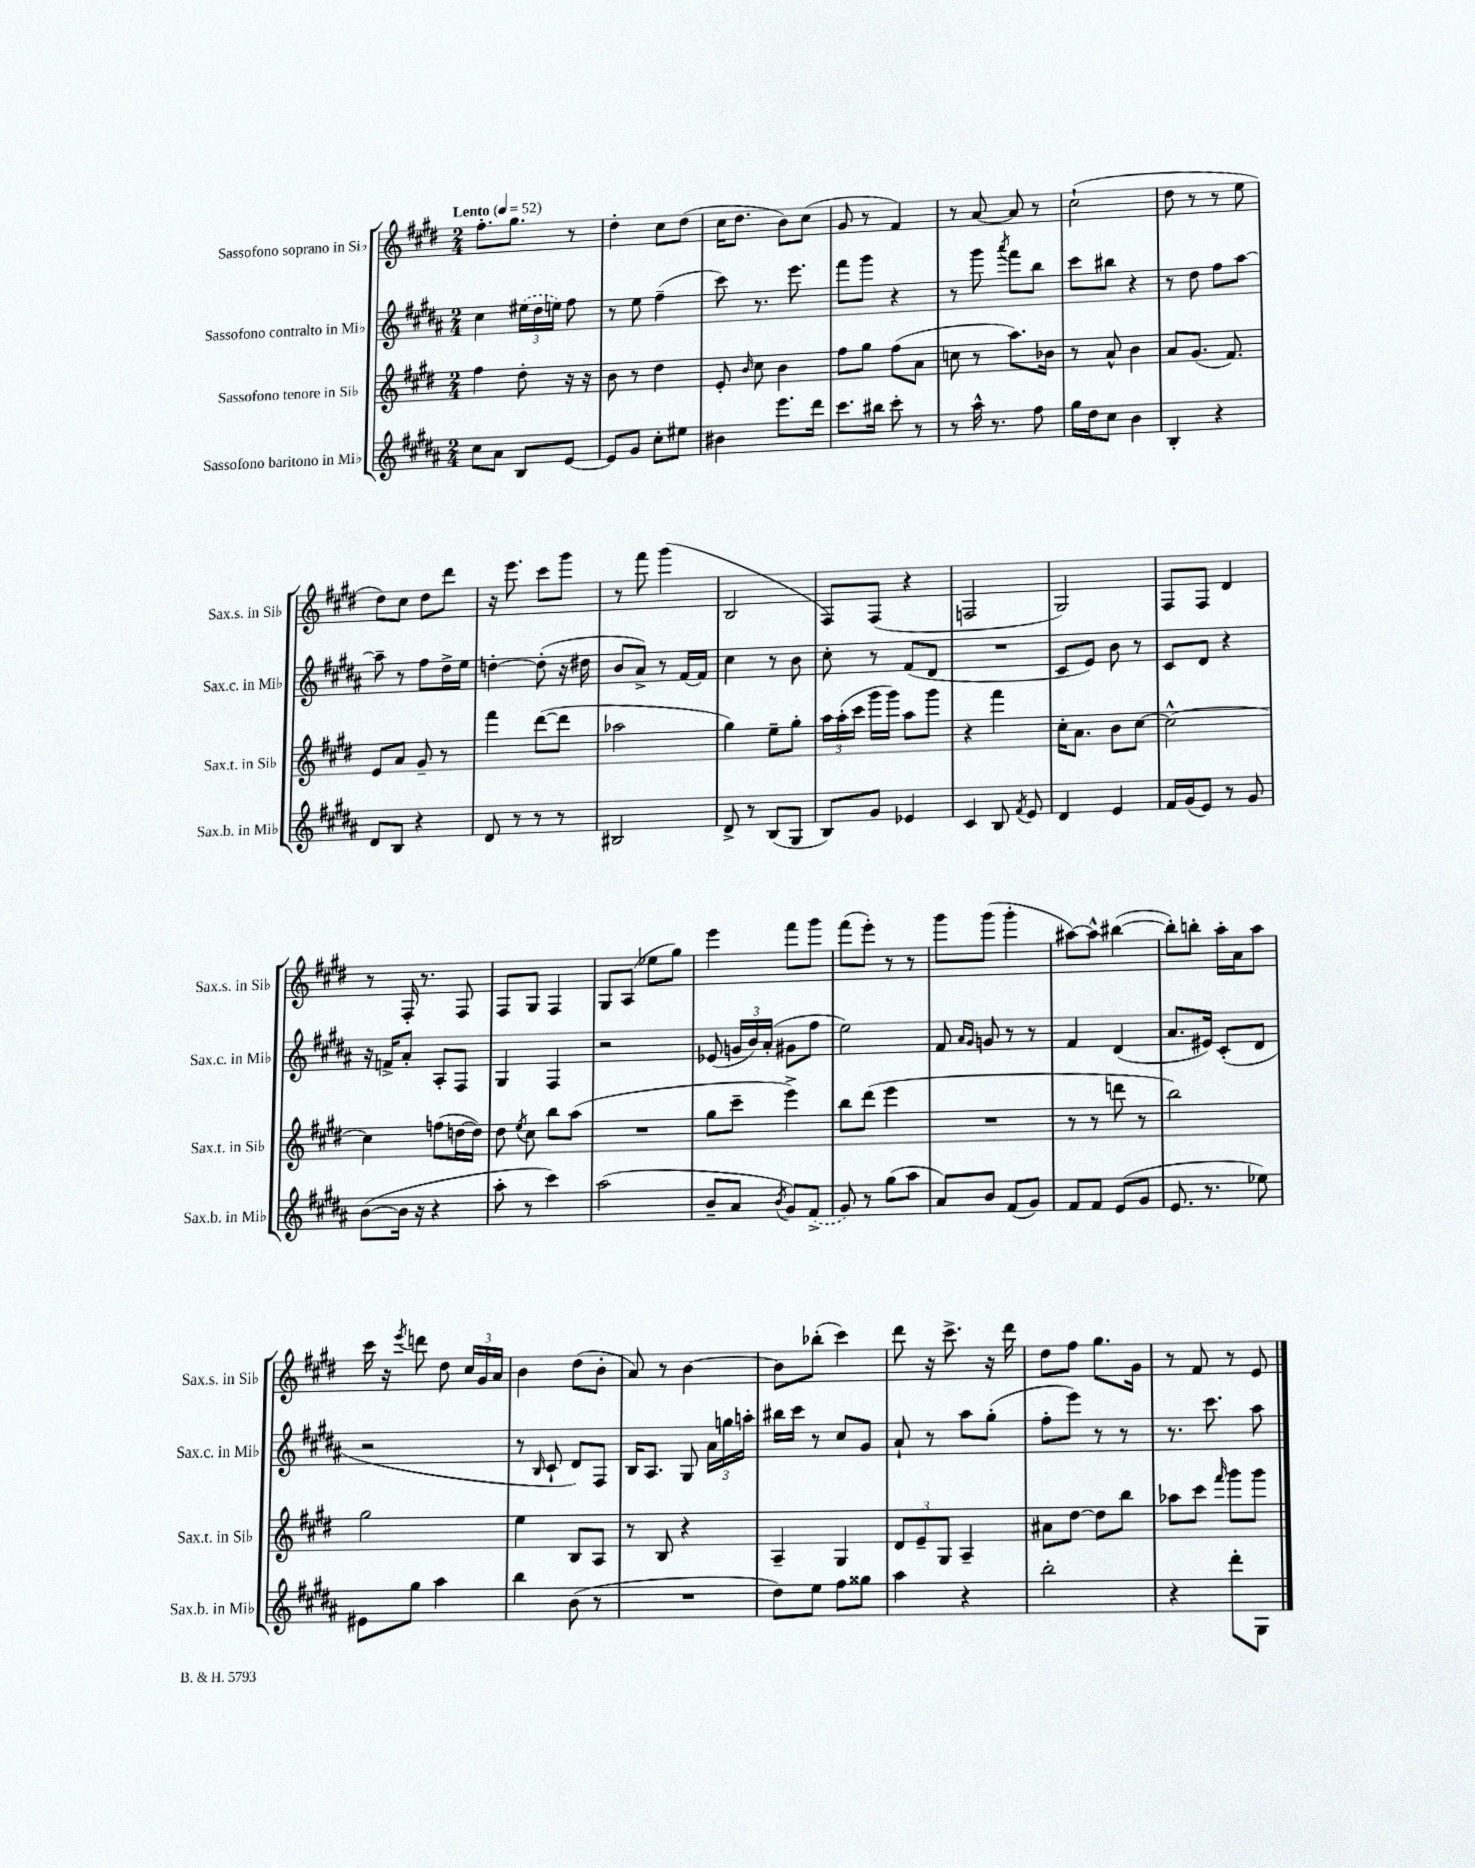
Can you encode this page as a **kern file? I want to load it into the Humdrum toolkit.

**kern	**kern	**kern	**kern
*part4	*part3	*part2	*part1
*staff4	*staff3	*staff2	*staff1
*I"Sassofono baritono in Mi♭	*I"Sassofono tenore in Si♭	*I"Sassofono contralto in Mi♭	*I"Sassofono soprano in Si♭
*I'Sax.b. in Mi♭	*I'Sax.t. in Si♭	*I'Sax.c. in Mi♭	*I'Sax.s. in Si♭
*clefG2	*clefG2	*clefG2	*clefG2
*k[f#c#g#d#a#]	*k[f#c#g#d#]	*k[f#c#g#d#a#]	*k[f#c#g#d#]
*M2/4	*M2/4	*M2/4	*M2/4
*MM52	*MM52	*MM52	*MM52
=1	=1	=1	=1
!	!	!	!LO:TX:a:B:t=Lento
8cc#\L	4ff#\	4cc#\	8.ff#'\L
8a#\J	.	.	.
.	.	.	8.gg#\J
8B/L	8dd#'\	(24ee#X\LL	.
.	.	24dd#\	.
.	.	24een\JJ)	.
[8e/J	16r	8ff#\	8r
.	16r	.	.
=2	=2	=2	=2
8e/L]	8b\	8r	4dd#'\
8g#/J	8r	8ee\	.
8cc#'\L	4dd#\	(4ff#~\	8cc#\L
8ee#X\J	.	.	(8dd#\J
=3	=3	=3	=3
4b#X\	8e'/	8ccc#\)	16cc#\KL
.	.	.	8.dd#\J
.	16qqb/	.	.
.	8cc#\	8.r	.
8.eee\L	4b\	.	8b\L)
.	.	8.eee\	.
.	.	.	(8cc#\J
16ddd#\Jk	.	.	.
=4	=4	=4	=4
8.ccc#\L	8ff#\L	8fff#\L	8g#/
.	8gg#\J	8ggg#\J	8r
16bb#X\Jk	.	.	.
8ccc#'\	(8ff#\L	4r	4f#/)
8r	8a\J	.	.
=5	=5	=5	=5
8r	8ccn\	8r	8r
16aa#^^\	8r	8ggg#\	[8a/
8.r	.	.	.
.	.	8qaaa#/	.
.	8.aa\L)	8fff#\L	8a/]
8ff#\	.	8bb\J	8r
.	16b-X\Jk	.	.
=6	=6	=6	=6
16gg#\LL	8r	8ccc#\L	(2cc#`\
16dd#\J	.	.	.
8cc#\J	8a^^/	8bb#X\J	.
4b\	4b\	4r	.
=7	=7	=7	=7
4B'/	8a/L	8r	8dd#\
.	(8.g#/J	8dd#\	8r
4r	.	8ff#\L	8r
.	8.f#/)	.	.
.	.	[8aa#\J	8ee\
!!LO:LB:g=z
=8	=8	=8	=8
8d#/L	8e/L	8aa#~\]	8dd#\L)
8B/J	8a/J	8r	8cc#\J
4r	8g#~/	8ff#\L	8dd#\L
.	8r	16dd#^\L	8ddd#\J
.	.	16ee\JJ	.
=9	=9	=9	=9
8d#/	4fff#\	[4ddn'\	16r
.	.	.	8.eee\
8r	.	.	.
8r	([8ddd#\L	(8dd'\]	8ccc#\L
8r	8ddd#\J]	16r	8ggg#\J
.	.	16dd#X\	.
=10	=10	=10	=10
2B#X/	2aa-X\	8b/L	8r
.	.	8a#^/J)	8fff#\
.	.	8r	(4ggg#\
.	.	[16f#/LL	.
.	.	16f#/JJ]	.
=11	=11	=11	=11
8d#^/	4gg#\)	4cc#\	2B/
8r	.	.	.
(8B/L	8ee~\L	8r	.
8G#/J	8gg#'\J	8b\	.
=12	=12	=12	=12
8B/L)	24aa\LL	8cc#'\	8F#/L)
.	(24aa'\	.	.
.	24ccc#\JJ	.	.
8g#/J	16ggg#\LL	8r	(8F#/J
.	16ggg#\JJ)	.	.
4e-X/	8aa\L	(8f#/L	4r
.	8ggg#\J	8d#/J	.
=13	=13	=13	=13
4c#/	4r	2r	2Fn/
8B/	4fff#\	.	.
8qf#/	.	.	.
8e/	.	.	.
=14	=14	=14	=14
4d#/	16cc#'\KL	8c#/L	2G#/)
.	8.a\J	.	.
.	.	8e/J)	.
4e/	8b\L	8b\	.
.	[8cc#\J	8r	.
=15	=15	=15	=15
16f#/LL	2cc#^^\_	8c#/L	8F#/L
(16g#/J	.	.	.
8e/J)	.	8d#/J	8F#/J
8r	.	4r	4d#/
8g#/	.	.	.
!!LO:LB:g=z
=16	=16	=16	=16
([8b\L	4cc#\]	16r	8r
.	.	16fn^/KL	.
16b\Jk]	.	8a#'/J	16F#'/
16r	.	.	8.r
4r	(8ffn\L	8A#'/L	.
.	[16ddn\L	8F#/J	8F#/
.	16dd\JJ])	.	.
=17	=17	=17	=17
8aa#'\	8dd#\	4G#/	8F#/L
.	8qee/	.	.
8r	8cc#\	.	8G#/J
4ccc#\)	8bb\L	4F#/	4F#/
.	(8aa\J	.	.
=18	=18	=18	=18
(2aa#\	2r	2r	8G#/L
.	.	.	(8A/J
.	.	.	8ee-X\L
.	.	.	8gg#\J)
=19	=19	=19	=19
8b~/L	8gg#\L	(8e-X/	4eee\
8a#/J	8ccc#~\J	24gn/LL	.
.	.	24b/)	.
.	.	(24a#'/JJ	.
8qb/	.	.	.
8g#/L)	4eee^\)	8g#X\L	8fff#\L
(8f#^/J	.	8ff#\J	8ggg#\J
=20	=20	=20	=20
8g#/)	8bb\L	2ee\)	(8fff#\L
8r	(8ddd#\J	.	8eee'\J)
(8gg#\L	4eee\	.	8r
8aa#\J	.	.	8r
=21	=21	=21	=21
8a#/L)	2r	8f#/	8ggg#\L
.	.	16qqa#/LL	.
.	.	16qqg#/JJ	.
8b/J	.	8gn/	(8ggg#\J
(8f#/L	.	8r	4ggg#'\
8g#/J)	.	8r	.
=22	=22	=22	=22
8f#/L	8r	4f#/	[8aa#X\L)
8f#/J	8r	.	8aa#^^\J]
(8e/L	8dddn\	(4d#/	([4bb#X\
8g#/J	8r	.	.
=23	=23	=23	=23
8.e/	2bb\)	8.a#/L	8bb#'\L])
.	.	.	8bbn'\J
8.r	.	16e#X/Jk)	.
.	.	(8c#'/L	16aa'\LL
.	.	.	16a\J
8ee-X\)	.	8d#/J	8aa\J
!!LO:LB:g=z
=24	=24	=24	=24
8e#X\L	2gg#\	2r	16ccc#\
.	.	.	16r
.	.	.	8qeee/
8gg#\J	.	.	8dddn\
4aa#\	.	.	8dd#\
.	.	.	24cc#/LL
.	.	.	24g#/
.	.	.	24a/JJ
=25	=25	=25	=25
4bb\	4ee\	8r	4b\
.	.	16qqB/	.
.	.	8c#`/	.
(8b\	8B/L	8d#/L)	(8dd#\L
8r	8A/J	8F#/J	8b'\J
=26	=26	=26	=26
2r	8r	16B/KL	8a/)
.	.	8.A#/J	.
.	8B/	.	8r
.	4r	8G#/	[4b\
.	.	24a#\LL	.
.	.	24ggn\	.
.	.	24aan'\JJ	.
=27	=27	=27	=27
8dd#\L)	4A~/	16bb#X\LL	8b\L]
.	.	16ccc#\JJ	.
8ee\J	.	8r	(8bb-X'\J
8ff#\L	4G#/	8cc#/L	4ccc#\)
8gg##X\J	.	8g#/J	.
=28	=28	=28	=28
4aa#\	12d#/L	8a#`/	8ddd#\
.	12e~/	.	.
.	.	8r	16r
.	12G#/J	.	.
.	.	.	8.ccc#^\
4r	4A~/	8aa#\L	.
.	.	(8gg#'\J	16r
.	.	.	16ddd#\
=29	=29	=29	=29
2bb'\	8a#X\L	8ff#'\L	8dd#\L
.	[8dd#\J	8eee\J)	8ff#\J
.	8dd#\L]	8r	8.gg#\L
.	8bb\J	8r	.
.	.	.	16g#\Jk
=30	=30	=30	=30
4r	8aa-X\L	8.r	8r
.	8ccc#\J	.	8f#/
.	.	8.ccc#\	.
.	16qqfff#/	.	.
8ddd#'\L	8ggg#\L	.	8r
8G#\J	8ggg#\J	8aa#\	8e/
==	==	==	==
*-	*-	*-	*-
